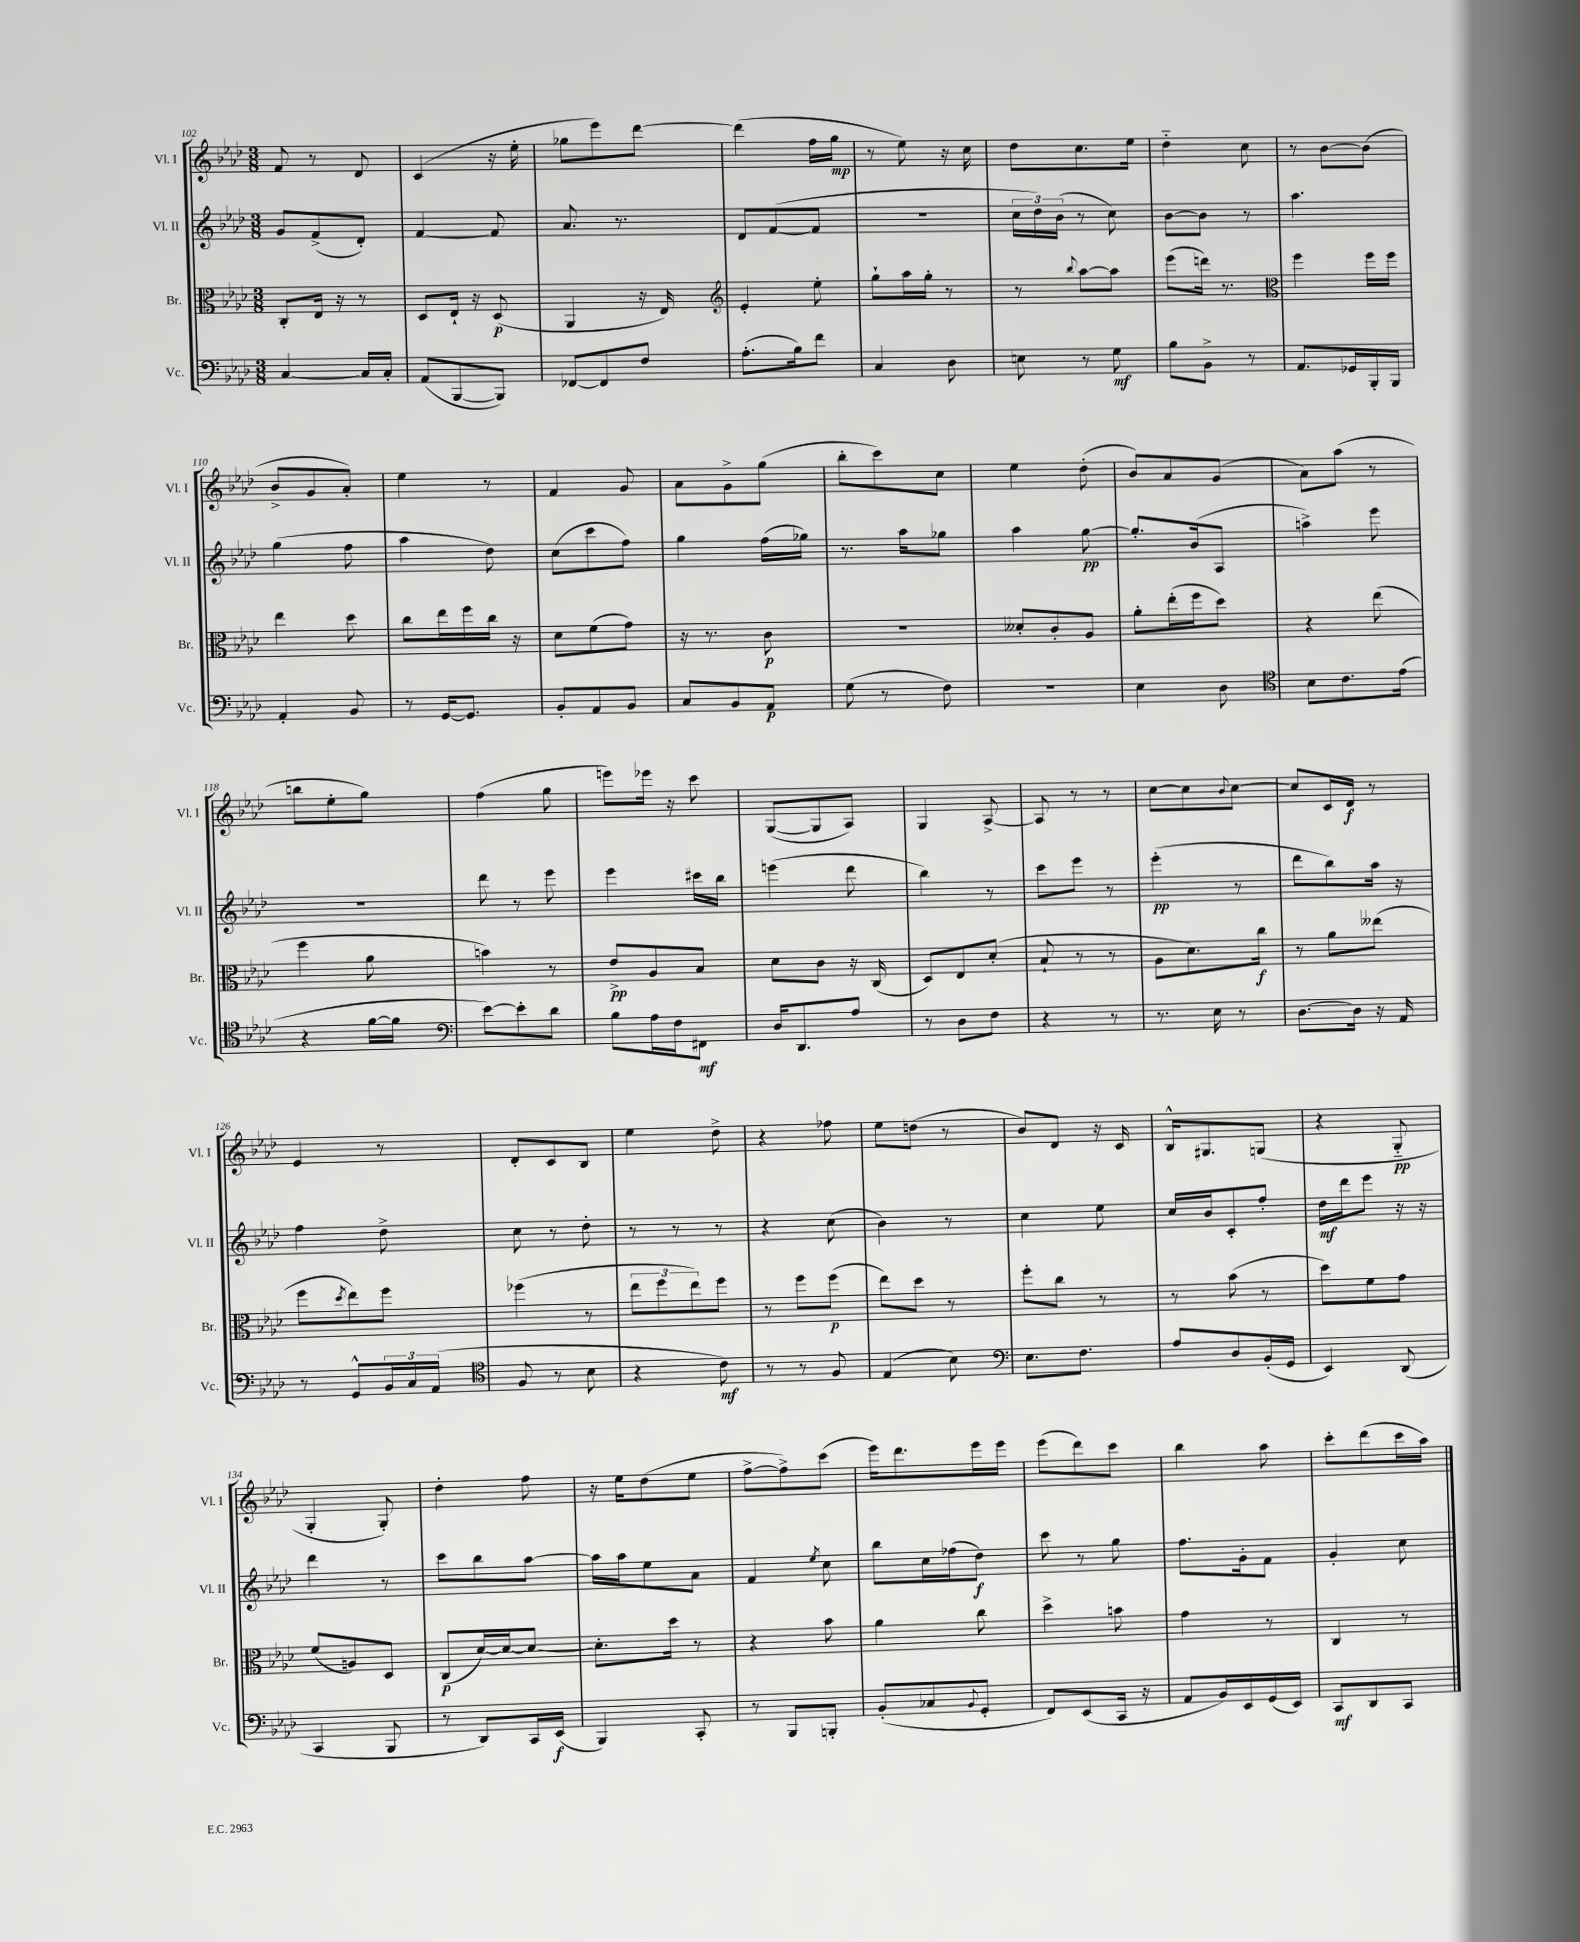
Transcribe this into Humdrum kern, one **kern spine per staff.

**kern	**dynam	**kern	**dynam	**kern	**dynam	**kern	**dynam
*part4	*part4	*part3	*part3	*part2	*part2	*part1	*part1
*staff4	*staff4	*staff3	*staff3	*staff2	*staff2	*staff1	*staff1
*I"Vc.	*	*I"Br.	*	*I"Vl. II	*	*I"Vl. I	*
*I'Vc.	*	*I'Br.	*	*I'Vl. II	*	*I'Vl. I	*
*clefF4	*	*clefC3	*	*clefG2	*	*clefG2	*
*k[b-e-a-d-]	*	*k[b-e-a-d-]	*	*k[b-e-a-d-]	*	*k[b-e-a-d-]	*
*M3/8	*	*M3/8	*	*M3/8	*	*M3/8	*
=102	=102	=102	=102	=102	=102	=102	=102
[4C/	.	8C'/L	.	8g/L	.	8f/	.
.	.	16E-/Jk	.	(8f^/	.	8r	.
.	.	16r	.	.	.	.	.
16C/LL]	.	8r	.	8d-'/J)	.	8d-/	.
16C'/JJ	.	.	.	.	.	.	.
=103	=103	=103	=103	=103	=103	=103	=103
(8AA-/L	.	8D-/L	.	[4f/	.	(4c/	.
[8BBB-/	.	16E-`/Jk	.	.	.	.	.
.	.	16r	.	.	.	.	.
8BBB-/J])	.	(8D-/	p	8f/]	.	16r	.
.	.	.	.	.	.	16ee-'\	.
=104	=104	=104	=104	=104	=104	=104	=104
[8FF-X/L	.	4AA-/	.	8.a-/	.	8gg-X\L	.
8FF-/]	.	.	.	.	.	8eee-\)	.
.	.	.	.	8.r	.	.	.
8F/J	.	16r	.	.	.	[8ddd-\J	.
.	.	16E-/)	.	.	.	.	.
=105	=105	=105	=105	=105	=105	=105	=105
*	*	*clefG2	*	*	*	*	*
(8.A-'\L	.	4e-'/	.	8d-/L	.	(4ddd-\]	.
.	.	.	.	([8f/	.	.	.
16B-\k)	.	.	.	.	.	.	.
8f\J	.	8ee-'\	.	8f/J]	.	16ff\LL	.
.	.	.	.	.	.	16gg\JJ	mp
=106	=106	=106	=106	=106	=106	=106	=106
4C/	.	8gg`\L	.	4.r	.	8r	.
.	.	16aa-\L	.	.	.	8ee-\)	.
.	.	16gg'\JJ	.	.	.	.	.
8D-\	.	8r	.	.	.	16r	.
.	.	.	.	.	.	16cc\	.
=107	=107	=107	=107	=107	=107	=107	=107
8En\	.	8r	.	24cc\LL	.	8dd-\L	.
.	.	.	.	24dd-\)	.	.	.
.	.	.	.	(24b-\JJ	.	.	.
.	.	8qqbb-/	.	.	.	.	.
8r	.	[8aa-\L	.	8r	.	8.cc\	.
8G\	mf	8aa-\J]	.	8cc\)	.	.	.
.	.	.	.	.	.	16ee-\Jk	.
=108	=108	=108	=108	=108	=108	=108	=108
8B-\L	.	(8eee-\L	.	[8b-\L	.	4dd-\	.
8BB-^\J	.	16dddn\Jk)	.	8b-\J]	.	.	.
.	.	8.r	.	.	.	.	.
8r	.	.	.	8r	.	8cc\	.
=109	=109	=109	=109	=109	=109	=109	=109
*	*	*clefC3	*	*	*	*	*
8.AA-/L	.	4ff\	.	4.aa-\	.	8r	.
.	.	.	.	.	.	[8b-\L	.
16GG-X/L	.	.	.	.	.	.	.
16BBB-'/	.	16ff\LL	.	.	.	(8b-\J]	.
16BBB-/JJ	.	16ff\JJ	.	.	.	.	.
!!LO:LB:g=z
=110	=110	=110	=110	=110	=110	=110	=110
4AA-'/	.	4ee-\	.	(4gg\	.	8b-^/L	.
.	.	.	.	.	.	8g/	.
8BB-/	.	8dd-\	.	8ff\	.	8a-'/J)	.
=111	=111	=111	=111	=111	=111	=111	=111
8r	.	8cc\L	.	4aa-\	.	4ee-\	.
[16GG/KL	.	16ee-\L	.	.	.	.	.
8.GG/J]	.	16ff\	.	.	.	.	.
.	.	16cc\JJ	.	8dd-\)	.	8r	.
.	.	16r	.	.	.	.	.
=112	=112	=112	=112	=112	=112	=112	=112
8BB-'/L	.	8d-\L	.	(8cc\L	.	4f/	.
8AA-/	.	(8f\	.	8ccc\	.	.	.
8BB-/J	.	8g\J)	.	8ff\J)	.	8g/	.
=113	=113	=113	=113	=113	=113	=113	=113
8C/L	.	16r	.	4gg\	.	8a-\L	.
.	.	8.r	.	.	.	.	.
8BB-/	.	.	.	.	.	8g^\	.
8AA-/J	p	8c\	p	(16ff\LL	.	(8gg\J	.
.	.	.	.	16gg-X\JJ)	.	.	.
=114	=114	=114	=114	=114	=114	=114	=114
(8G\	.	4.r	.	8.r	.	8bb-'\L	.
8r	.	.	.	.	.	8ccc\)	.
.	.	.	.	16aa-\KL	.	.	.
8F\)	.	.	.	8gg-X\J	.	8cc\J	.
=115	=115	=115	=115	=115	=115	=115	=115
4.r	.	8d--X'/L	.	4aa-\	.	4ee-\	.
.	.	8c'/	.	.	.	.	.
.	.	8A-/J	.	[8gg\	pp	(8dd-'\	.
=116	=116	=116	=116	=116	=116	=116	=116
4E-\	.	8a-'\L	.	8.gg'/L]	.	8b-/L)	.
.	.	(16ee-'\L	.	.	.	8a-/	.
.	.	16ff\J	.	(16b-/k	.	.	.
8D-\	.	8dd-\J)	.	8A-/J	.	(8g/J	.
=117	=117	=117	=117	=117	=117	=117	=117
*clefC4	*	*	*	*	*	*	*
8B-\L	.	4r	.	4aan^\)	.	8a-\L)	.
8.c\	.	.	.	.	.	(8aa-\J	.
.	.	(8ee-\	.	8eee-\	.	8r	.
(16e-\Jk	.	.	.	.	.	.	.
!!LO:LB:g=z
=118	=118	=118	=118	=118	=118	=118	=118
4r	.	4ff\	.	4.r	.	8bbn\L	.
.	.	.	.	.	.	8ee-'\	.
[16f\LL	.	8a-\	.	.	.	8gg\J)	.
16f\JJ]	.	.	.	.	.	.	.
=119	=119	=119	=119	=119	=119	=119	=119
*clefF4	*	*	*	*	*	*	*
[8e-\L)	.	4bn\)	.	8ddd-\	.	(4ff\	.
8e-'\]	.	.	.	8r	.	.	.
8d-\J	.	8r	.	8eee-\	.	8gg\	.
=120	=120	=120	=120	=120	=120	=120	=120
8B-\L	.	8e-^/L	pp	4eee-\	.	8eeen\L)	.
16A-\L	.	8A-/	.	.	.	16eee-X\Jk	.
16F\J	.	.	.	.	.	16r	.
8FF#X\J	mf	8B-/J	.	16ccc#X\LL	.	8ccc\	.
.	.	.	.	16bb-\JJ	.	.	.
=121	=121	=121	=121	=121	=121	=121	=121
16D-/KL	.	8d-\L	.	(4eeen\	.	([8G/L	.
8.DD-/	.	.	.	.	.	.	.
.	.	8c\J	.	.	.	8G/]	.
8A-/J	.	16r	.	8ddd-\	.	8A-/J)	.
.	.	(16C/	.	.	.	.	.
=122	=122	=122	=122	=122	=122	=122	=122
8r	.	8D-/L)	.	4bb-\)	.	4G/	.
8D-\L	.	8E-/	.	.	.	.	.
8F\J	.	(8d-'/J	.	8r	.	[8A-^/	.
=123	=123	=123	=123	=123	=123	=123	=123
4r	.	8B-`/	.	8ccc\L	.	8A-/]	.
.	.	8r	.	8eee-\J	.	8r	.
8r	.	8r	.	8r	.	8r	.
=124	=124	=124	=124	=124	=124	=124	=124
8.r	.	8A-\L	.	(4eee-'\	pp	[8cc\L	.
.	.	8.d-\)	.	.	.	8cc\]	.
16E-\	.	.	.	.	.	.	.
.	.	.	.	.	.	8qqb-/	.
8r	.	.	.	8r	.	[8cc\J	.
.	.	16cc\Jk	f	.	.	.	.
=125	=125	=125	=125	=125	=125	=125	=125
[8.D-\L	.	8r	.	8ddd-\L	.	8cc/L]	.
.	.	8a-\L	.	8bb-\)	.	16c/L	.
16D-\Jk]	.	.	.	.	.	16d-/JJ	f
16r	.	(8ee--X\J	.	16aa-\Jk	.	8r	.
16AA-/	.	.	.	16r	.	.	.
!!LO:LB:g=z
=126	=126	=126	=126	=126	=126	=126	=126
8r	.	8ff\L	.	4ff\	.	4e-/	.
.	.	8qdd-/	.	.	.	.	.
8GG^^/L	.	8ee-\)	.	.	.	.	.
24BB-/L	.	8ff\J	.	8dd-^\	.	8r	.
24C/	.	.	.	.	.	.	.
(24AA-/JJ	.	.	.	.	.	.	.
=127	=127	=127	=127	=127	=127	=127	=127
*clefC4	*	*	*	*	*	*	*
8F/	.	(4ff-X\	.	8cc\	.	8d-'/L	.
8r	.	.	.	8r	.	8c/	.
8B-\	.	8r	.	8dd-'\	.	8B-/J	.
=128	=128	=128	=128	=128	=128	=128	=128
4r	.	12ee-\L	.	8r	.	4ee-\	.
.	.	12ff\	.	.	.	.	.
.	.	.	.	8r	.	.	.
.	.	12ee-\)	.	.	.	.	.
8c\)	mf	8ff\J	.	8r	.	8dd-^\	.
=129	=129	=129	=129	=129	=129	=129	=129
8r	.	8r	.	4r	.	4r	.
8r	.	8ff\L	.	.	.	.	.
8F/	.	(8ff\J	p	(8cc\	.	8ff-X\	.
=130	=130	=130	=130	=130	=130	=130	=130
(4E-/	.	8ee-\L)	.	4b-\)	.	8ee-\L	.
.	.	8dd-\J	.	.	.	(8ddn\J	.
8B-\)	.	8r	.	8r	.	8r	.
=131	=131	=131	=131	=131	=131	=131	=131
*clefF4	*	*	*	*	*	*	*
8.E-\L	.	8ff'\L	.	4cc\	.	8b-/L)	.
.	.	8cc\J	.	.	.	8d-/J	.
8.F\J	.	.	.	.	.	.	.
.	.	8r	.	8ee-\	.	16r	.
.	.	.	.	.	.	16c/	.
=132	=132	=132	=132	=132	=132	=132	=132
8A-/L	.	8r	.	16cc/LL	.	16B-^^/KL	.
.	.	.	.	16b-/J	.	8.G#X/	.
8D-/	.	(8b-\	.	8c'/	.	.	.
(16BB-'/L	.	8r	.	8ff'/J	.	(8Gn/J	.
16GG/JJ	.	.	.	.	.	.	.
=133	=133	=133	=133	=133	=133	=133	=133
4EE-/)	.	8dd-\L)	.	16dd-\LL	mf	4r	.
.	.	.	.	16ddd-\J	.	.	.
.	.	8f\	.	8eee-\J	.	.	.
(8DD-/	.	8g\J	.	16r	.	8G/	pp
.	.	.	.	16r	.	.	.
!!LO:LB:g=z
=134	=134	=134	=134	=134	=134	=134	=134
4CC/	.	(8f/L	.	4ddd-\	.	4G'/	.
.	.	8An/)	.	.	.	.	.
8BBB-/	.	8D-/J	.	8r	.	8G'/)	.
=135	=135	=135	=135	=135	=135	=135	=135
8r	.	(8C/L	p	8ccc\L	.	4dd-'\	.
8DD-/L)	.	[16d-/L)	.	8bb-\	.	.	.
.	.	16d-/J_	.	.	.	.	.
16CC/L	.	8d-/J_	.	[8aa-\J	.	8ff\	.
(16EE-/JJ	f	.	.	.	.	.	.
=136	=136	=136	=136	=136	=136	=136	=136
4BBB-/)	.	8.d-'\L]	.	16aa-\LL]	.	16r	.
.	.	.	.	16aa-\J	.	16ee-\KL	.
.	.	.	.	8ee-\	.	(8dd-\	.
.	.	16dd-\Jk	.	.	.	.	.
8CC'/	.	8r	.	8a-\J	.	8ee-\J	.
=137	=137	=137	=137	=137	=137	=137	=137
8r	.	4r	.	4f/	.	[8ff^\L	.
8BBB-/L	.	.	.	.	.	8ff^\])	.
.	.	.	.	8qee-/	.	.	.
8BBBn'/J	.	8b-\	.	8cc\	.	(8ccc\J	.
=138	=138	=138	=138	=138	=138	=138	=138
(8BB-'/L	.	4a-\	.	8bb-\L	.	16eee-\KL)	.
.	.	.	.	.	.	8.ddd-\	.
8C-X/	.	.	.	16cc\L	.	.	.
.	.	.	.	(16ff-X\J	.	.	.
8qqBB-/	.	.	.	.	.	.	.
8GG'/J	.	8cc\	.	8dd-\J)	f	16eee-\L	.
.	.	.	.	.	.	16eee-\JJ	.
=139	=139	=139	=139	=139	=139	=139	=139
8FF/L)	.	4dd-^\	.	8ccc\	.	(8eee-\L	.
(8EE-/	.	.	.	8r	.	8ddd-\)	.
16CC/Jk	.	8bn\	.	8gg\	.	8ccc\J	.
16r	.	.	.	.	.	.	.
=140	=140	=140	=140	=140	=140	=140	=140
8AA-/L	.	4g\	.	8.ff\L	.	4bb-\	.
16BB-/L)	.	.	.	.	.	.	.
16EE-/	.	.	.	16g'\k	.	.	.
(16GG/	.	8r	.	8f\J	.	8aa-\	.
16EE-/JJ)	.	.	.	.	.	.	.
=141	=141	=141	=141	=141	=141	=141	=141
8CC/L	mf	4C/	.	4g'/	.	8ccc'\L	.
8DD-/	.	.	.	.	.	(8ddd-\	.
8CC/J	.	8r	.	8cc\	.	16ccc\L	.
.	.	.	.	.	.	16aa-\JJ)	.
==	==	==	==	==	==	==	==
*-	*-	*-	*-	*-	*-	*-	*-
